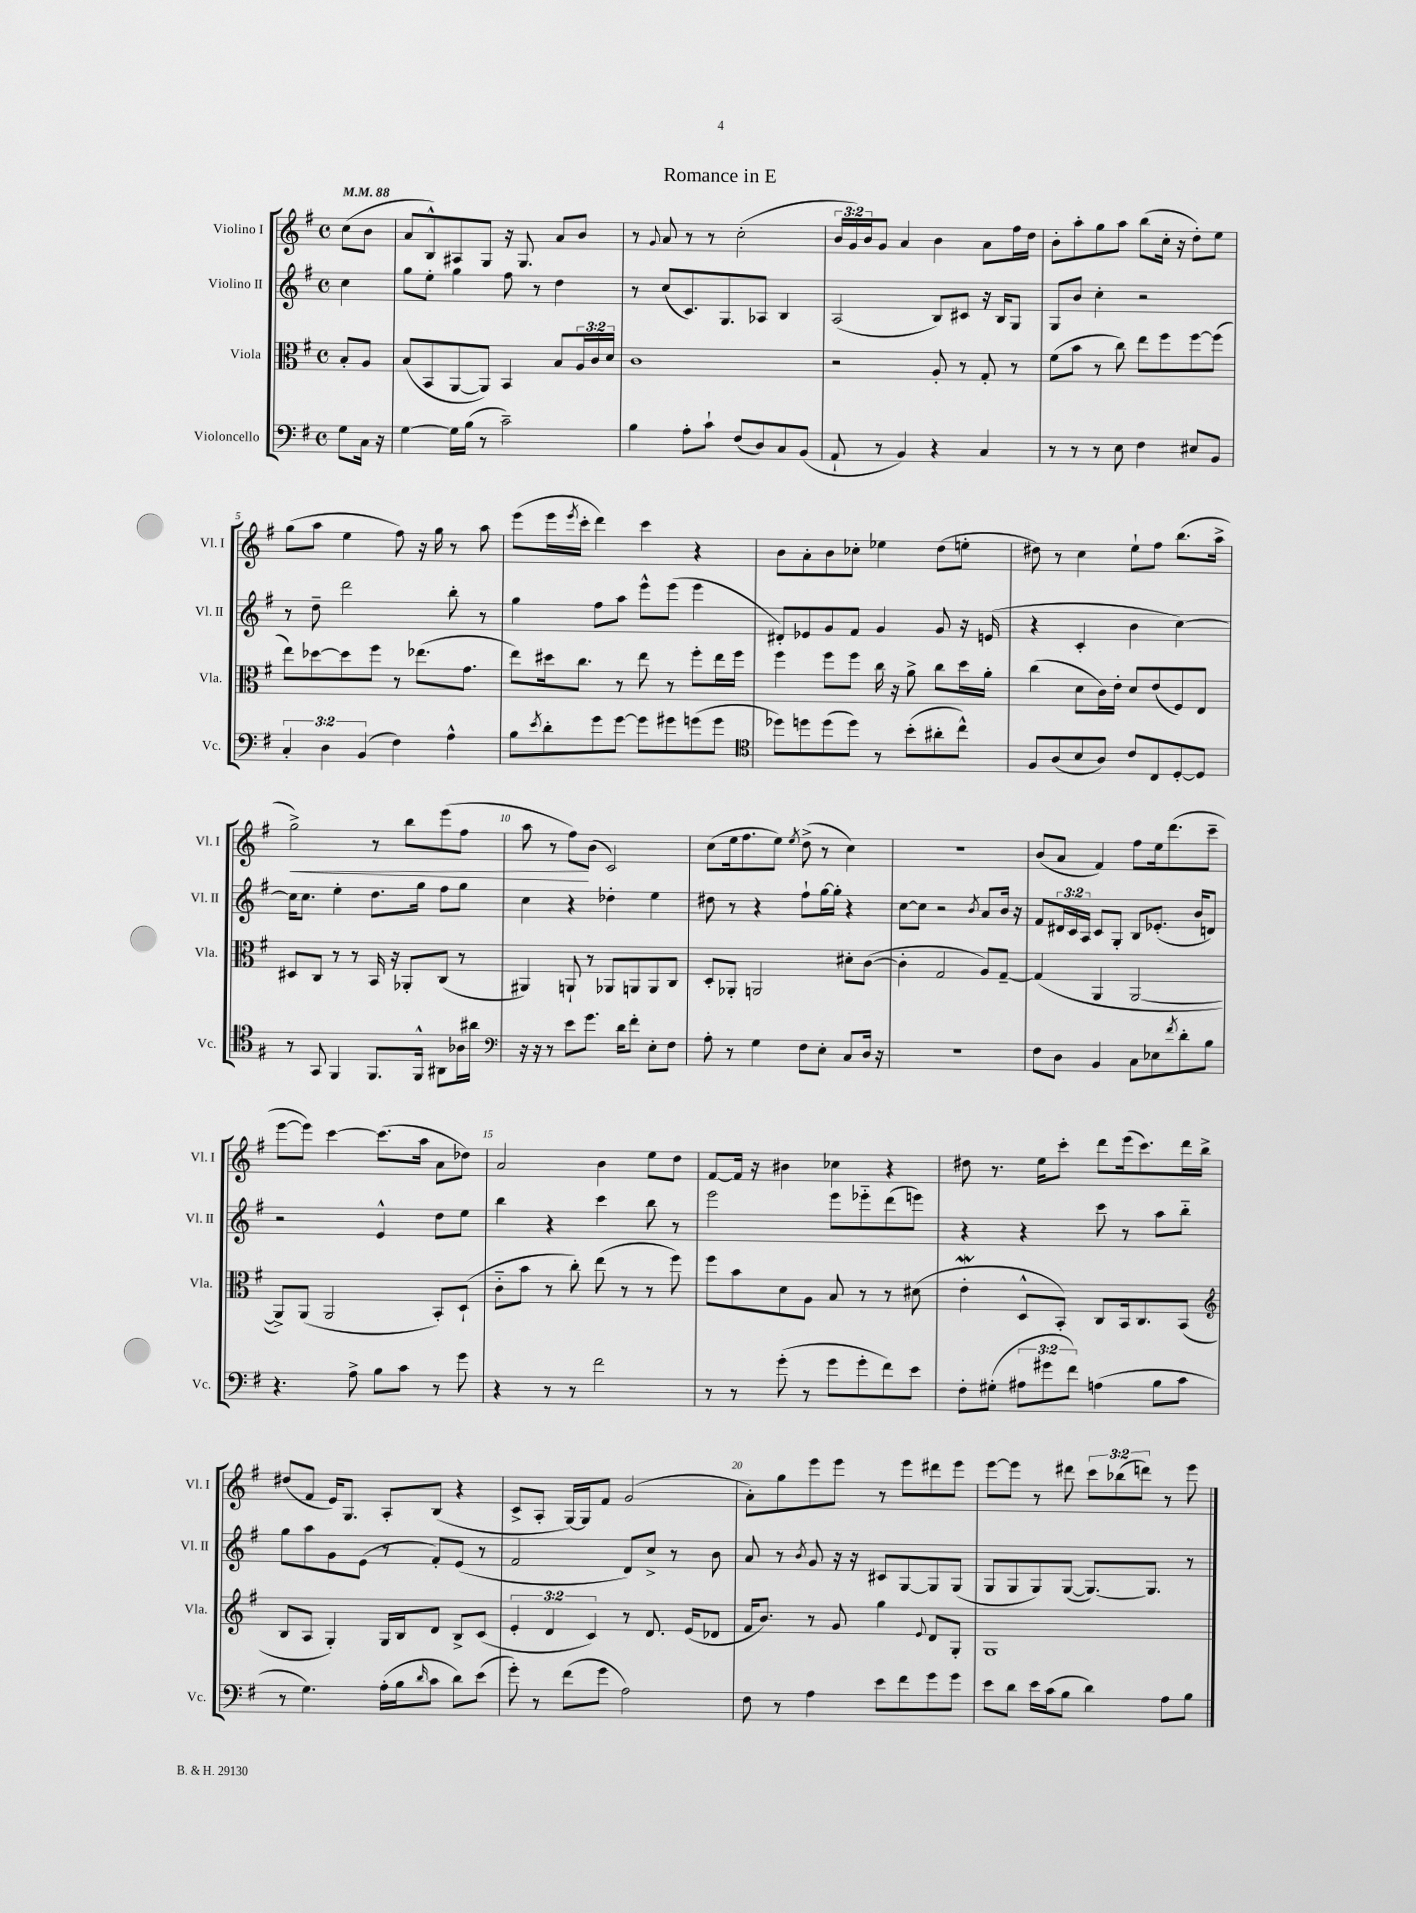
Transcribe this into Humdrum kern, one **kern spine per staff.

**kern	**kern	**kern	**kern	**dynam
*part4	*part3	*part2	*part1	*part1
*staff4	*staff3	*staff2	*staff1	*staff1
*I"Violoncello	*I"Viola	*I"Violino II	*I"Violino I	*
*I'Vc.	*I'Vla.	*I'Vl. II	*I'Vl. I	*
*clefF4	*clefC3	*clefG2	*clefG2	*
*k[f#]	*k[f#]	*k[f#]	*k[f#]	*
*M4/4	*M4/4	*M4/4	*M4/4	*
*met(c)	*met(c)	*met(c)	*met(c)	*
*MM88	*MM88	*MM88	*MM88	*
=	=	=	=	=
8G\L	8B'/L	4cc\	(8cc\L	.
16C\Jk	8A/J	.	8b\J	.
16r	.	.	.	.
=1	=1	=1	=1	=1
[4G\	(8B/L	8gg\L	8a/L	.
.	8BB/	8ee'\J	8B^^/)	.
16G\LL]	[8AA/	4gg\	8A#X/	.
(16B\JJ	.	.	.	.
8r	8AA/J])	.	8G/J	.
2c~\)	4BB/	8ff#\	16r	.
.	.	.	8.G/	.
.	.	8r	.	.
.	8B/L	4dd\	8a/L	.
.	24A/L	.	8b/J	.
.	24c/	.	.	.
.	24d/JJ	.	.	.
=2	=2	=2	=2	=2
4B\	1c	8r	8r	.
.	.	.	8qqg/	.
.	.	(8cc/L	8a/	.
8A'\L	.	8.c/)	8r	.
8c`\J	.	.	8r	.
.	.	8.G/	.	.
(8F#/L	.	.	(2cc'\	.
8D/)	.	8A-X/J	.	.
8C/	.	4B/	.	.
(8BB/J	.	.	.	.
=3	=3	=3	=3	=3
8AA`/	2r	(2A/	24b/LL	.
.	.	.	24g/)	.
.	.	.	24b/J	.
8r	.	.	8g/J	.
4BB/)	.	.	4a/	.
4r	8A'/	8B/L)	4b\	.
.	8r	8c#X/J	.	.
4C/	8G'/	16r	8a\L	.
.	.	16B/KL	.	.
.	8r	8G/J	16ff#\L	.
.	.	.	16dd\JJ	.
=4	=4	=4	=4	=4
8r	(8f#\L	8G/L	8b'\L	.
8r	8b\J	8b/J	8aa'\	.
8r	8r	4cc'\	8gg\	.
8E\	8cc\)	.	8aa\J	.
4F#\	8ee\L	2r	(8bb\L	.
.	8ff#\	.	16cc'\Jk	.
.	.	.	16r	.
8E#X/L	[8ff#\	.	8dd'\L)	.
8BB/J	(8ff#\J]	.	8ee\J	.
!!LO:LB:g=z
=5	=5	=5	=5	=5
6C'/	8ee\L)	8r	(8gg\L	.
.	[8dd-X\	8dd~\	8aa\J	.
6D\	.	.	.	.
.	8dd-\]	2ddd\	4ee\	.
(6BB/	.	.	.	.
.	8ff#\J	.	.	.
4F#\)	8r	.	8ff#\)	.
.	(8.ee-X\L	.	16r	.
.	.	.	16gg\	.
4A^^\	.	8bb'\	8r	.
.	8.g\J	.	.	.
.	.	8r	8aa\	.
=6	=6	=6	=6	=6
8B\L	8ee\L)	4gg\	(8eee\L	.
8qe/	.	.	.	.
8d'\	16dd#X\k	.	16eee\L	.
.	.	.	8qeee/	.
.	8.cc\J	.	16ccc'\JJ	.
8g\	.	8ff#\L	4ddd\)	.
[8g\J	8r	8aa\J	.	.
8g\L]	8ee\	8eee^^\L	4ccc\	.
8g#X\	8r	(8eee\J	.	.
(8gn\	8ff#'\L	4eee\	4r	.
8g\J	16ee\L	.	.	.
.	16ff#\JJ	.	.	.
=7	=7	=7	=7	=7
*clefC4	*	*	*	*
8dd-X\L)	4ff#\	8d#X'/L)	8b\L	.
8ddn\	.	8e-X/	8a'\	.
(8dd\	8ff#\L	8g/	8b\	.
8dd\J)	8ff#\J	8f#/J	8cc-X'\J	.
8r	16cc\	4g/	4ee-X\	.
.	16r	.	.	.
(8b'\L	8a^\	.	.	.
8a#X'\	8cc\L	8g/	(8dd\L	.
8cc^^\J)	16dd\L	16r	8een'\J	.
.	16a'\JJ	(16en/	.	.
=8	=8	=8	=8	=8
8F#/L	(4cc\	4r	8dd#X\)	.
(8A/	.	.	8r	.
8B/	8d\L	4c'/	4cc\	.
8A/J)	16c\L)	.	.	.
.	16e'\JJ	.	.	.
8c/L	8d/L	4b\	8ee`\L	.
8C/	(8e/	.	8ff#\J	.
[8D'/	8F#/)	[4cc\)	(8.bb\L	.
8D/J]	8E/J	.	.	.
.	.	.	16aa^\Jk	.
!!LO:LB:g=z
=9	=9	=9	=9	=9
!	!	!	!	!LO:HP:b
8r	8D#X/L	16cc\KL]	2gg^\)	<
.	.	8.cc\J	.	.
8GG/	8C/J	.	.	.
4FF#/	8r	4ee'\	.	.
.	8r	.	.	.
8.FF#/L	16BB/	8.dd\L	8r	.
.	16r	.	.	.
.	8AA-X'/L	.	8bb\L	.
16FF#^^/Jk	.	16gg\Jk	.	.
8AA#X\L	(8C/J	8ff#\L	(8eee\	.
16A-X\L	8r	8gg\J	8ff#\J	.
16a#X\JJ	.	.	.	.
=10	=10	=10	=10	=10
*clefF4	*	*	*	*
16r	4AA#X/)	4cc\	8aa\	.
16r	.	.	.	.
8r	.	.	8r	.
8e\L	8AAn`/	4r	8ff#\L)	.
8.g\J	8r	.	(8b\J	[
.	8AA-X/L	4dd-X'\	2c/)	.
16d\KL	.	.	.	.
8f#'\J	8AAn/	.	.	.
8E'\L	8AA/	4ee\	.	.
8F#\J	8C/J	.	.	.
=11	=11	=11	=11	=11
8A'\	8D'/L	8dd#X\	(8cc\L	.
8r	8AA-X'/J	8r	16ee\k	.
.	.	.	8.ff#\	.
4G\	2AAn/	4r	.	.
.	.	.	8ee\J)	.
.	.	.	8qee/	.
8F#\L	.	8ff#`\L	(8dd^\	.
8E'\J	.	[16gg\L	8r	.
.	.	16gg'\JJ]	.	.
8C/L	8d#X'\L	4r	4cc\)	.
16D/Jk	([8c\J	.	.	.
16r	.	.	.	.
=12	=12	=12	=12	=12
1r	4c'\]	[8cc\L	1r	.
.	.	8cc\J]	.	.
.	2G/	2r	.	.
.	.	8qb/	.	.
.	8A/L)	8a/L	.	.
.	[8G~/J	16b/Jk	.	.
.	.	16r	.	.
=13	=13	=13	=13	=13
8F#\L	(4G/]	8f#/L	(8b/L	.
8D\J	.	24d#X/L	8a/J	.
.	.	24c/	.	.
.	.	24A/JJ	.	.
4BB/	4AA/	8c/L	4f#/)	.
.	.	8G'/J	.	.
8C\L	[2AA/	8B/L	8ff#\L	.
8E-X\	.	(8.e-X'/J	16ee\k	.
.	.	.	(8.ddd\	.
8qf#/	.	.	.	.
8d'\	.	.	.	.
.	.	16b/KL	.	.
8B\J	.	8dn/J)	8ccc~\J	.
!!LO:LB:g=z
=14	=14	=14	=14	=14
4.r	8AA^/L])	2r	[8eee\L	.
.	(8AA/J	.	8eee\J])	.
.	2AA/	.	[4ccc\	.
8A^\	.	.	.	.
8B\L	.	4e^^/	(8.ccc\L]	.
8c\J	.	.	.	.
.	.	.	16aa\Jk	.
8r	8BB'/L)	8dd\L	8a\L	.
8g\	(8D`/J	8ee\J	8dd-X\J)	.
=15	=15	=15	=15	=15
4r	8c\L	4bb\	2a/	.
.	8b\J	.	.	.
8r	8r	4r	.	.
8r	8cc'\)	.	.	.
2f#\	(8ee\	4ccc\	4b\	.
.	8r	.	.	.
.	8r	8bb\	8ee\L	.
.	8ff#\)	8r	8dd\J	.
=16	=16	=16	=16	=16
8r	8ff#\L	2eee\	[8f#/L	.
8r	8b\	.	16f#/Jk]	.
.	.	.	16r	.
(8g'\	8d\	.	4b#X\	.
8r	8A\J	.	.	.
8g\L	8B/	8eee\L	4cc-X\	.
8g'\	8r	8eee-X\	.	.
8f#\)	8r	(8ddd\	4r	.
8e\J	(8d#X\	8eeen\J)	.	.
=17	=17	=17	=17	=17
8F#'\L	4eW'\	4r	8dd#X\	.
(8G#X'\J	.	.	8.r	.
12A#X\L	8D^^/L	4r	.	.
.	.	.	16ee\KL	.
12g#X\	.	.	.	.
.	8BB'/J)	.	8ccc'\J	.
12f#\J)	.	.	.	.
(4An\	8C/L	8ccc\	8ddd\L	.
.	16BB/k	8r	(16eee\k	.
.	8.C/	.	8.ccc\)	.
8B\L	.	8aa\L	.	.
8c\J	(8BB/J	8bb\J	16ddd\L	.
.	.	.	16bb^\JJ	.
!!LO:LB:g=z
=18	=18	=18	=18	=18
*	*clefG2	*	*	*
8r	8B/L	8gg\L	(8dd#X/L	.
4.G\)	8A/J	8aa\	8f#/J	.
.	4G'/)	8g\	16e/KL)	.
.	.	.	8.G/J	.
.	.	(8e\J	.	.
(16A'\LL	16G/LL	8r	8A'/L	.
16B\J	16B/J	.	.	.
16qqd/	.	.	.	.
8c\J	8d/J	8f#'/L)	(8B/J	.
8d\L)	8B^/L	(8e/J	4r	.
(8e\J	(8c/J	8r	.	.
=19	=19	=19	=19	=19
8g'\)	6e'/	2f#/	8c^/L	.
8r	.	.	8A'/J	.
.	6d/	.	.	.
(8f#\L	.	.	[16G/LL)	.
.	.	.	16G/J]	.
.	6c/)	.	.	.
8g\J	.	.	8f#/J	.
2A\)	8r	8d/L)	(2g/	.
.	8.d/	8cc^/J	.	.
.	.	8r	.	.
.	(16e/KL	.	.	.
.	8d-X/J	8b\	.	.
=20	=20	=20	=20	=20
8F#\	16f#/KL	8a/	8a'\L)	.
.	8.b/J)	.	.	.
8r	.	8r	8gg\	.
.	.	8qb/	.	.
4A\	8r	8g/	8eee\	.
.	8g/	16r	8eee\J	.
.	.	16r	.	.
8e\L	4gg\	8c#X/L	8r	.
8f#\	.	[8G/	8eee\L	.
.	8qqe/	.	.	.
8g\	8d/L	8G/]	8ddd#X\	.
8g\J	8G'/J	(8G/J	8eee\J	.
=21	=21	=21	=21	=21
8e\L	1G	8G/L	[8eee\L	.
8d\J	.	8G/	8eee\J]	.
16e\LL	.	8G/)	8r	.
(16c\J	.	.	.	.
8B\J	.	([8G/J	8ddd#X\	.
4d\)	.	8.G/L_)	12ccc\L	.
.	.	.	(12bb-X\	.
.	.	.	12dddn\J)	.
.	.	8.G/J]	.	.
8A\L	.	.	8r	.
8B\J	.	8r	8eee\	.
==	==	==	==	==
*-	*-	*-	*-	*-
